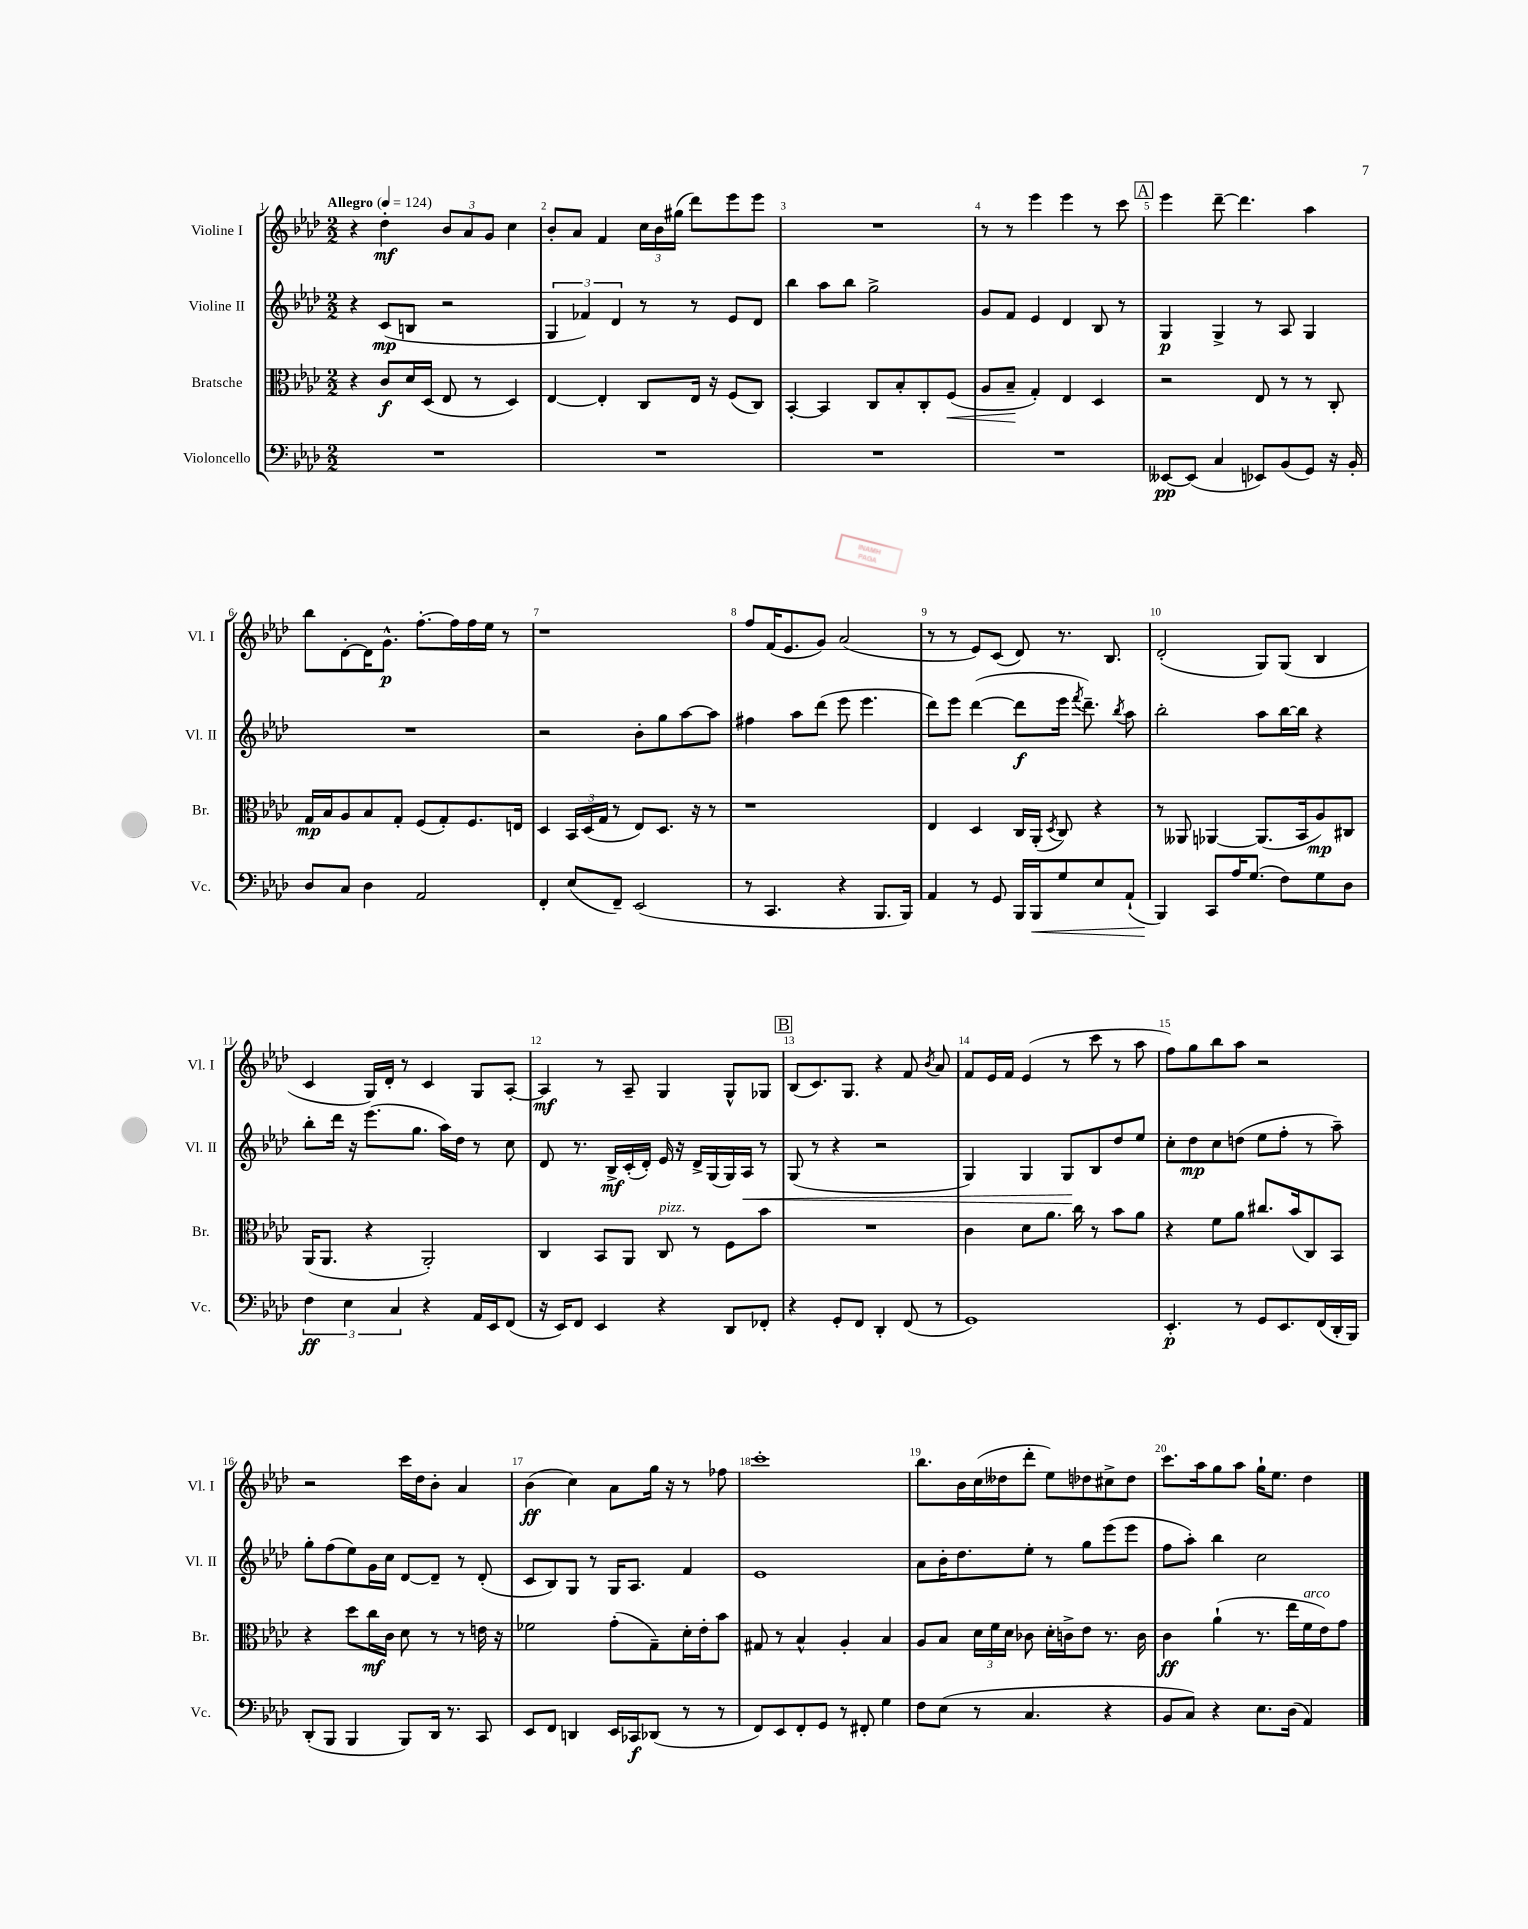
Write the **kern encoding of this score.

**kern	**kern	**kern	**kern
*staff4	*staff3	*staff2	*staff1
*clefF4	*clefC3	*clefG2	*clefG2
*k[b-e-a-d-]	*k[b-e-a-d-]	*k[b-e-a-d-]	*k[b-e-a-d-]
*M2/2	*M2/2	*M2/2	*M2/2
*MM124	*MM124	*MM124	*MM124
1r	4r	4r	4r
.	8c	(8c	4dd-'
.	16d-	8B	.
.	(16D-	.	.
.	8E-	2r	12b-
.	.	.	12a-
.	8r	.	.
.	.	.	12g
.	4D-)	.	4cc
=	=	=	=
1r	[4E-	6G	8b-'
.	.	.	8a-
.	.	6f-)	.
.	4E-']	.	4f
.	.	6d-	.
.	8C	8r	24cc
.	.	.	24b-
.	.	.	(24gg#
.	16E-	8r	8ddd-)
.	16r	.	.
.	(8F	8e-	8eee-
.	8C)	8d-	8eee-
=	=	=	=
1r	[4BB-'	4bb-	1r
.	4BB-]	8aa-	.
.	.	8bb-	.
.	8C	2gg^	.
.	8B-'	.	.
.	8C'	.	.
.	(8F	.	.
=	=	=	=
1r	8A-	8g	8r
.	8B-~	8f	8r
.	4G')	4e-	4eee-
.	4E-	4d-	4eee-
.	4D-	8B-	8r
.	.	8r	8ccc
=	=	=	=
[8EE--	2r	4G	4eee-
(8EE--]	.	.	.
4C	.	4G^	[8ddd-~
.	.	.	4.ddd-]
8EE-)	8E-	8r	.
(8BB-	8r	8A-	.
8GG)	8r	4G	4aa-
16r	8C'	.	.
16BB-'	.	.	.
=	=	=	=
8D-	16G	1r	8bb-
.	16B-	.	.
8C	8A-	.	[8d-'
4D-	8B-	.	16d-]
.	.	.	8.g^^
.	8G'	.	.
2AA-	(8F	.	[8.ff'
.	8G')	.	.
.	.	.	16ff]
.	8.F	.	16ff
.	.	.	16ee-
.	.	.	8r
.	16E	.	.
=	=	=	=
4FF'	4D-	2r	1r
(8E-	24BB-	.	.
.	(24D-	.	.
.	24G	.	.
8FF~)	8r	.	.
(2EE-	8E-)	8b-'	.
.	8.D-	8gg	.
.	.	[8aa-	.
.	16r	.	.
.	8r	8aa-]	.
=	=	=	=
8r	1r	4ff#	8ff
4.CC	.	.	(16f
.	.	.	8.e-
.	.	8aa-	.
.	.	(8ddd-	8g)
4r	.	8eee-	(2a-
.	.	4.eee-	.
8.BBB-	.	.	.
16BBB-)	.	.	.
=	=	=	=
4AA-	4E-	8ddd-)	8r
.	.	8eee-	8r
8r	4D-	([4ddd-	8e-)
8GG	.	.	(8c
16BBB-	16C	8ddd-]	8d-)
16BBB-	(16AA-'	.	.
.	8qD-	.	.
8G	8C)	16eee-	8.r
.	.	8qfff	.
.	.	8.ddd-~)	.
8E-	4r	.	.
.	.	.	8.B-
.	.	8qbb-	.
(8AA-`	.	8aa-	.
=	=	=	=
4BBB-)	8r	2bb-'	(2d-'
.	8AA--	.	.
8CC	[4AA-	.	.
16A-	.	.	.
(8.G	.	.	.
.	(8.AA-]	8aa-	8G)
8F)	.	[16bb-	(8G
.	16BB-	16bb-]	.
8G	8A-)	4r	4B-
8D-	8C#	.	.
=	=	=	=
6F	(16AA-	8bb-'	4c
.	8.AA-	.	.
.	.	16ddd-	.
6E-	.	.	.
.	.	16r	.
.	4r	(8.eee-	16G)
.	.	.	16d-'
6C	.	.	.
.	.	.	8r
.	.	8.gg	.
4r	2AA-')	.	4c
.	.	16aa-)	.
.	.	16dd-	.
16AA-	.	8r	8G
16EE-	.	.	.
(8FF	.	8cc	[8A-'
=	=	=	=
16r	4C	8d-	4A-]
16EE-)	.	.	.
8FF	.	8.r	.
4EE-	8BB-	.	8r
.	.	16B-^	.
.	8AA-	(16c'	8A-~
.	.	16d-')	.
4r	8C	16e-	4G
.	.	16r	.
.	8r	16d-^	.
.	.	(16G	.
8DD-	8F	16G)	8G^^
.	.	16A-	.
8FF-'	8b-	8r	8G-
=	=	=	=
4r	1r	(8G	(8B-
.	.	8r	8.c)
8GG'	.	4r	.
.	.	.	8.G
8FF	.	.	.
4DD-'	.	2r	4r
(8FF	.	.	8f
.	.	.	8qb-
8r	.	.	8a-
=	=	=	=
1GG)	4c	4G)	8f
.	.	.	16e-
.	.	.	16f
.	8d-	4G	(4e-
.	8.a-	.	.
.	.	8G	8r
.	16cc	.	.
.	8r	8B-	8ccc
.	8b-	8dd-	8r
.	8a-	8ee-	8aa-
=	=	=	=
4.EE-'	4r	8cc'	8ff)
.	.	8dd-	8gg
.	8f	8cc	8bb-
8r	8a-	(8dd	8aa-
8GG	8.cc#	8ee-	2r
8.EE-	.	8ff'	.
.	(16b-	.	.
.	8C)	8r	.
(16FF	.	.	.
16DD-'	8BB-	8aa-~)	.
16BBB-)	.	.	.
=	=	=	=
(8DD-'	4r	8gg'	2r
8BBB-	.	(8ff	.
4BBB-	8dd-	8ee-)	.
.	16cc	16g	.
.	16c	16cc	.
8BBB-)	8d-	[8d-	16ccc
.	.	.	16dd-
16DD-	8r	8d-~]	8b-'
8.r	.	.	.
.	8r	8r	4a-
8CC	16e	(8d-'	.
.	16r	.	.
=	=	=	=
8EE-	2f-	8c	(4b-
8FF	.	8B-)	.
4DD	.	8G	4cc)
.	.	8r	.
16EE-	(8g'	16G	8a-
16CC-	.	8.A-	.
(8DD-	8G~)	.	16gg
.	.	.	16r
8r	16d-'	4f	8r
.	16e-'	.	.
8r	8b-	.	8ff-
=	=	=	=
8FF)	8G#	1e-	1ccc'
8EE-	8r	.	.
8FF'	4B-^^	.	.
8GG	.	.	.
8r	4A-'	.	.
8FF#'	.	.	.
4G	4B-	.	.
=	=	=	=
8F	8A-	8a-	8.bb-
(8E-	8B-	16b-'	.
.	.	8.dd-	16b-
8r	24d-	.	(16cc
.	24f	.	.
.	.	.	16dd--
.	24d-	.	.
4.C	8c-	8ee-'	8ddd-'
.	16d-'	8r	8ee-)
.	16c^	.	.
.	8e-	8gg	8dd-
4r	8.r	(8eee-	8cc#^
.	.	8eee-	8dd-
.	16c	.	.
=	=	=	=
8BB-	4c	8ff	8.ccc
8C)	.	8aa-')	.
.	.	.	16aa-
4r	(4a-`	4bb-	8gg
.	.	.	8aa-
8.E-	8.r	2cc	16gg`
.	.	.	8.ee-
(16D-	16ee-	.	.
4AA-)	16f	.	4dd-
.	16e-)	.	.
.	8g	.	.
==	==	==	==
*-	*-	*-	*-
